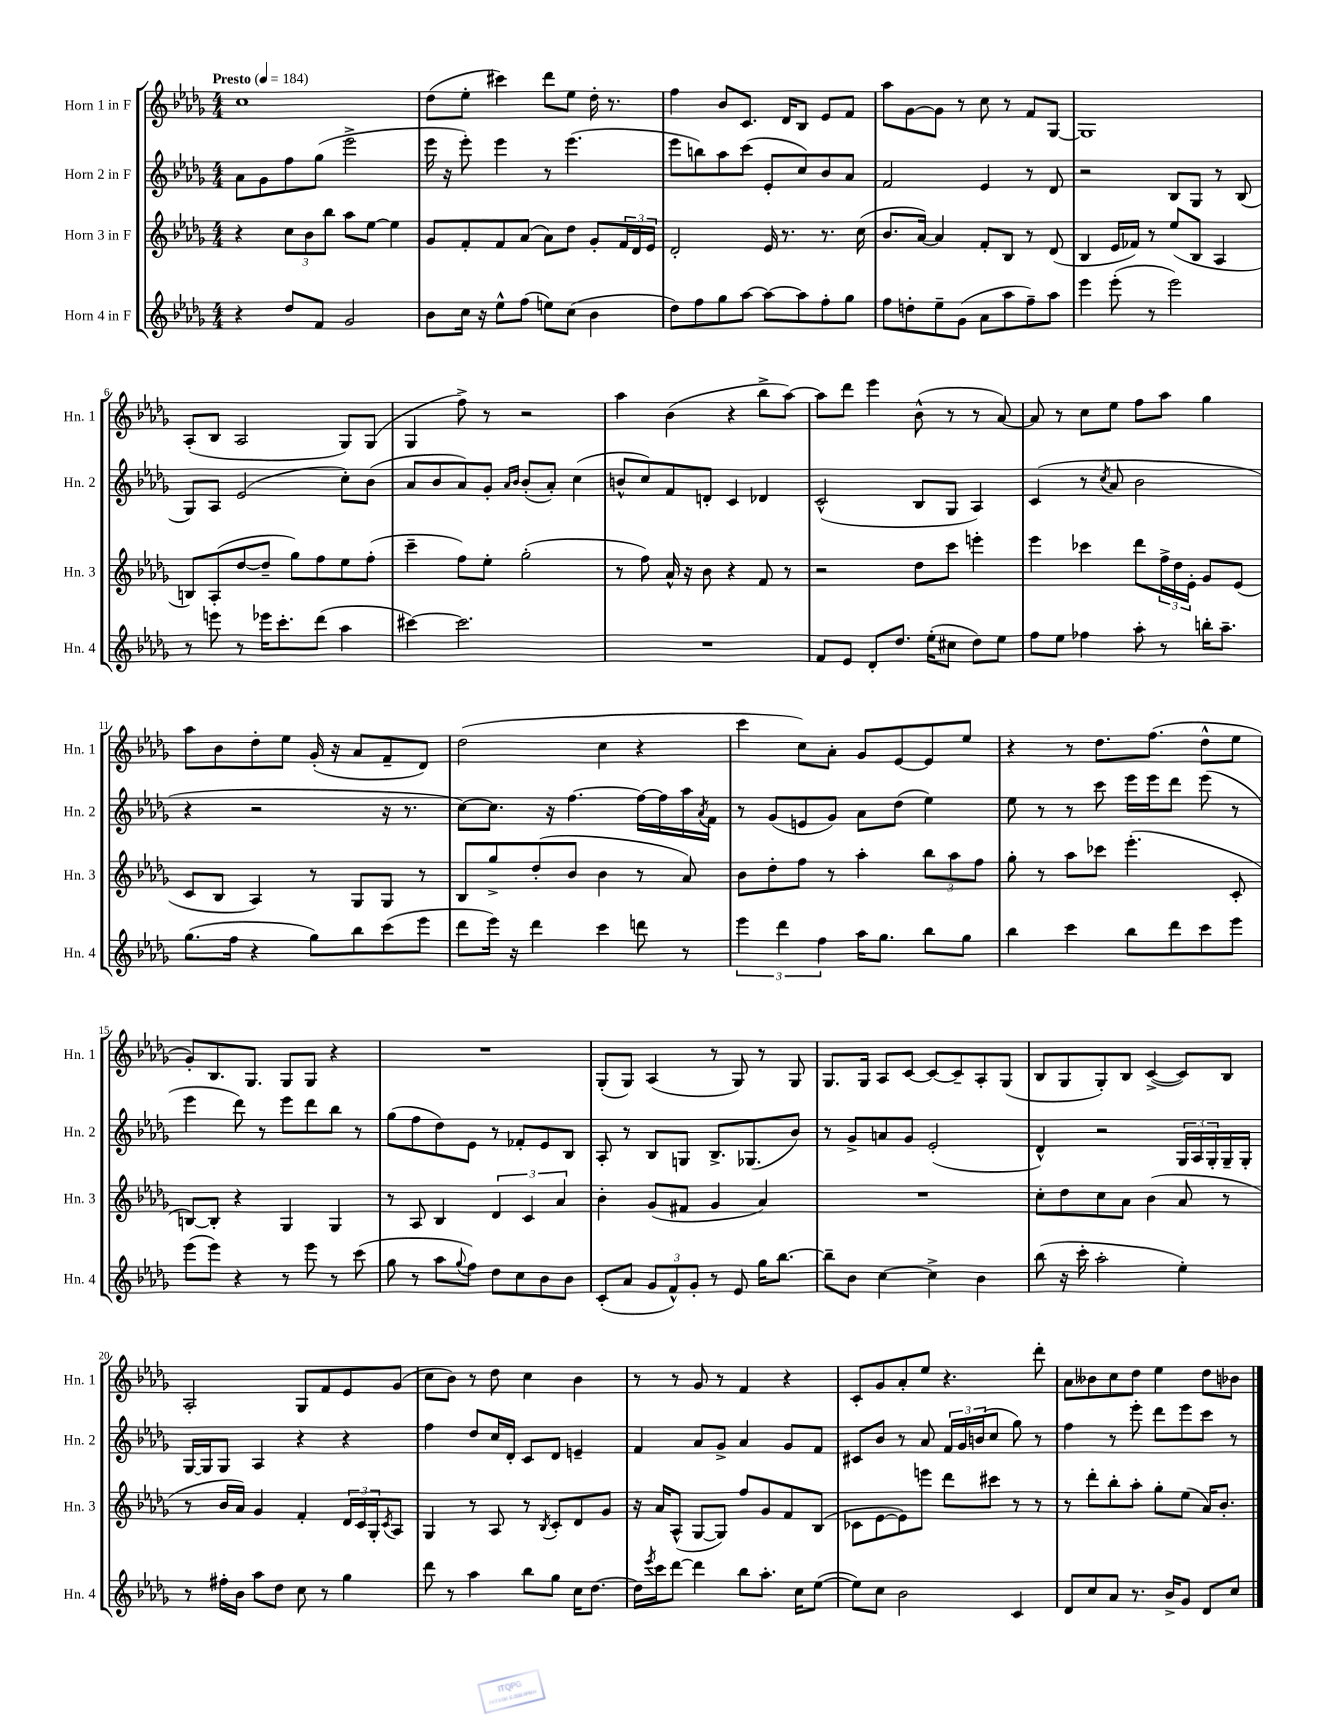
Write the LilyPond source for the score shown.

<<
\new StaffGroup <<
\new Staff = "s0" \with { instrumentName = "Horn 1 in F" shortInstrumentName = "Hn. 1" } {
    \clef treble \key des \major \numericTimeSignature \time 4/4 \tempo "Presto" 4 = 184
    c''1 |
    des''8( ees''8-. cis'''4) des'''8 ees''8 des''16-. r8. |
    f''4 bes'8 c'8. des'16 bes8 ees'8 f'8 |
    aes''8 ges'8~ ges'8 r8 c''8 r8 f'8 ges8~ |
    ges1 |
    aes8-.( bes8 aes2 ges8) ges8( |
    ges4 f''8->) r8 r2 |
    aes''4 bes'4( r4 bes''8-> aes''8~) |
    aes''8 des'''8 ees'''4 bes'8-^( r8 r8 aes'8~) |
    aes'8 r8 c''8 ees''8 f''8 aes''8 ges''4 |
    aes''8 bes'8 des''8-. ees''8 ges'16-.( r16 aes'8 f'8-- des'8) |
    des''2( c''4 r4 |
    c'''4 c''8) aes'8-. ges'8 ees'8~ ees'8 ees''8 |
    r4 r8 des''8. f''8.( des''8-^ ees''8 |
    ges'8-.) bes8. ges8. ges8 ges8 r4 |
    R1 |
    ges8-.( ges8) aes4( r8 ges8) r8 ges8 |
    ges8. ges16 aes8 c'8~ c'8~ c'8-- aes8-. ges8( |
    bes8 ges8 ges8-.) bes8 c'4~->( c'8) bes8 |
    aes2-. ges8 f'8 ees'8 ges'8( |
    c''8 bes'8) r8 des''8 c''4 bes'4 |
    r8 r8 ges'8 r8 f'4 r4 |
    c'8-. ges'8 aes'8-. ees''8 r4. des'''8-. |
    aes'8 beses'8 c''8 des''8 ees''4 des''8 bes'8 \bar "|." |
}
\new Staff = "s1" \with { instrumentName = "Horn 2 in F" shortInstrumentName = "Hn. 2" } {
    \clef treble \key des \major \numericTimeSignature \time 4/4
    aes'8 ges'8 f''8 ges''8( ees'''2-> |
    ees'''16 r16 ees'''8-.) ees'''4 r8 ees'''4.( |
    ees'''8 b''8) aes''8 c'''8( ees'8-. c''8) bes'8 aes'8 |
    f'2 ees'4 r8 des'8 |
    r2 bes8 ges8 r8 bes8( |
    ges8) aes8 ees'2( c''8-.) bes'8( |
    aes'8 bes'8 aes'8) ges'8-. \grace { aes'16 bes'16 } bes'8-.( aes'8-.) c''4( |
    b'8-^ c''8) f'8 d'8-. c'4 des'4 |
    c'2-^( bes8 ges8 aes4) |
    c'4( r8 \acciaccatura { c''8 } aes'8 bes'2 |
    r4 r2 r16 r8. |
    c''8~) c''8. r16 f''4.~ f''16~ f''16 aes''16 \acciaccatura { aes'8 } f'16 |
    r8 ges'8( e'8 ges'8) aes'8 des''8( ees''4) |
    ees''8 r8 r8 c'''8 ees'''16 ees'''16 des'''8 ees'''8( r8 |
    ees'''4 des'''8) r8 ees'''8 des'''8 bes''8 r8 |
    ges''8( f''8 des''8) ees'8 r8 fes'8-. ees'8 bes8 |
    aes8-. r8 bes8 g8 bes8.-> ges8.( bes'8) |
    r8 ges'8-> a'8 ges'8 ees'2-.( |
    des'4-^) r2 \tuplet 3/2 { ges16 aes16 ges16-. } ges16-- ges16-. |
    ges16~ ges16 ges8 aes4 r4 r4 |
    f''4 des''8 c''16 des'16-. c'8 des'8 e'4-- |
    f'4 aes'8 ges'8-> aes'4 ges'8 f'8 |
    cis'8 bes'8 r8 aes'8 \tuplet 3/2 { f'16 ges'16 b'16( } c''8 ges''8) r8 |
    f''4 r8 ees'''8-. des'''8 ees'''8 c'''8 r8 \bar "|." |
}
\new Staff = "s2" \with { instrumentName = "Horn 3 in F" shortInstrumentName = "Hn. 3" } {
    \clef treble \key des \major \numericTimeSignature \time 4/4
    r4 \tuplet 3/2 { c''8 bes'8 bes''8 } aes''8 ees''8~ ees''4 |
    ges'8 f'8-. f'8 aes'8( aes'8) des''8 ges'8-. \tuplet 3/2 { f'16 des'16 ees'16 } |
    des'2-. ees'16 r8. r8. c''16( |
    bes'8. aes'16~) aes'4 f'8-. bes8 r8 des'8( |
    bes4 ees'16 fes'16) r8 ees''8( bes8 aes4 |
    b8) aes8-.( des''8~ des''8-- ges''8) f''8 ees''8 f''8-.( |
    c'''4-- f''8) ees''8-. ges''2-.( |
    r8 f''8) aes'16-^ r16 bes'8 r4 f'8 r8 |
    r2 des''8 c'''8 e'''4-. |
    ees'''4 ces'''4 des'''8 \tuplet 3/2 { f''16-> des''16 ees'16-. } ges'8 ees'8( |
    c'8 bes8 aes4) r8 ges8 ges8 r8 |
    bes8 ges''8-> des''8-.( bes'8 bes'4 r8 aes'8) |
    bes'8 des''8-. f''8 r8 aes''4-. \tuplet 3/2 { bes''8 aes''8 f''8 } |
    ges''8-. r8 aes''8 ces'''8 ees'''4.-.( c'8-. |
    b8~) b8-. r4 ges4 ges4 |
    r8 aes8 bes4 \tuplet 3/2 { des'4 c'4 aes'4 } |
    bes'4-. ges'8( fis'8 ges'4 aes'4) |
    R1 |
    c''8-. des''8 c''8 aes'8 bes'4( aes'8 r8 |
    r8 bes'16 aes'16) ges'4 f'4-. \tuplet 3/2 { des'16 c'16 ges16-. } \acciaccatura { c'8 } aes8 |
    ges4 r8 aes8 r8 \acciaccatura { bes8 } c'8-. des'8 ges'8 |
    r16 aes'16 aes8-^( ges8~ ges8) f''8 ges'8 f'8 bes8( |
    ces'8 ees'8~ ees'8) e'''8 des'''8 cis'''8 r8 r8 |
    r8 des'''8-. bes''8-. aes''8-. ges''8-. ees''8( aes'16) bes'8.-. \bar "|." |
}
\new Staff = "s3" \with { instrumentName = "Horn 4 in F" shortInstrumentName = "Hn. 4" } {
    \clef treble \key des \major \numericTimeSignature \time 4/4
    r4 des''8 f'8 ges'2 |
    bes'8 c''16 r16 ees''8-^ f''8( e''8) c''8( bes'4 |
    des''8) f''8 ges''8 aes''8~ aes''8~ aes''8 f''8-. ges''8 |
    f''8 d''8-. ees''8-- ges'8( aes'8 aes''8 f''8--) aes''8 |
    ees'''4 ees'''8-.( r8 ees'''2) |
    r8 e'''8 r8 ees'''16 c'''8.-. des'''8( aes''4 |
    cis'''4~) cis'''2. |
    R1 |
    f'8 ees'8 des'8-. des''8. ees''16-.( cis''8 des''8) ees''8 |
    f''8 ees''8 fes''4 aes''8-. r8 b''16-. aes''8.-- |
    ges''8.( f''16 r4 ges''8) bes''8 c'''8( ees'''8 |
    des'''8 ees'''16) r16 des'''4 c'''4 d'''8 r8 |
    \tuplet 3/2 { ees'''4 des'''4 f''4 } aes''16 ges''8. bes''8 ges''8 |
    bes''4 c'''4 bes''8 des'''8 c'''8 ees'''8 |
    ees'''8( ees'''8) r4 r8 ees'''8 r8 c'''8( |
    ges''8 r8 aes''8 \appoggiatura { ges''8 } f''8) des''8 c''8 bes'8 bes'8 |
    c'8-.( aes'8 \tuplet 3/2 { ges'8 f'8-^) ges'8-. } r8 ees'8 ges''16 bes''8.~ |
    bes''8-- bes'8 c''4~ c''4-> bes'4 |
    bes''8( r16 c'''16-. aes''2-. ees''4-.) |
    r8 fis''16-. bes'16 aes''8 des''8 c''8 r8 ges''4 |
    des'''8 r8 aes''4 bes''8 ges''8 c''16 des''8.~ |
    des''16 \acciaccatura { ees'''8 } c'''16 des'''8~ des'''4 bes''8 aes''8.-. c''16 ees''8~( |
    ees''8) c''8 bes'2 c'4 |
    des'8 c''8 aes'8 r8. bes'16-> ges'8 des'8 c''8 \bar "|." |
}
>>
>>
